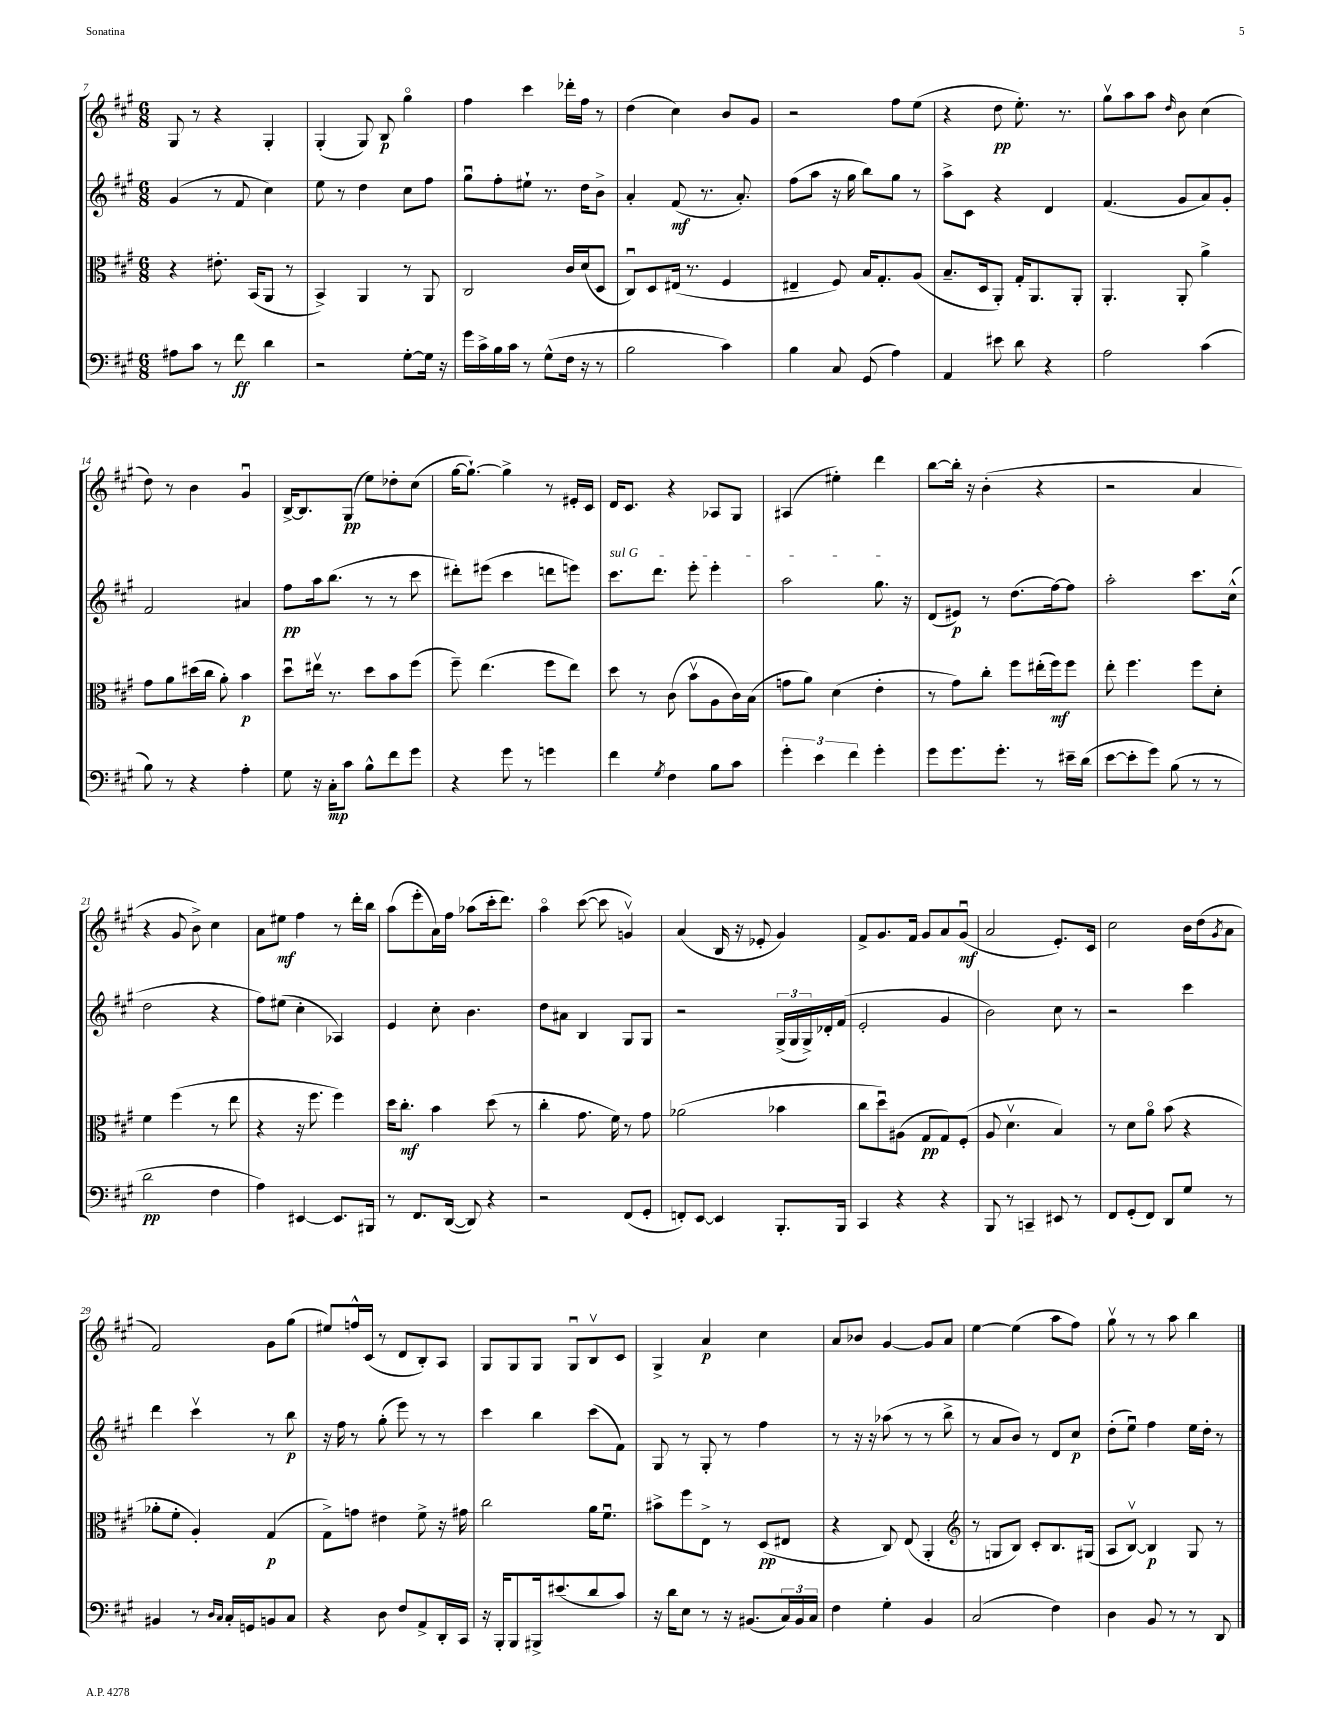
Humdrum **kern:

**kern	**kern	**kern	**kern
*staff4	*staff3	*staff2	*staff1
*clefF4	*clefC3	*clefG2	*clefG2
*k[f#c#g#]	*k[f#c#g#]	*k[f#c#g#]	*k[f#c#g#]
*M6/8	*M6/8	*M6/8	*M6/8
8A#	4r	(4g#	8G#
8c#	.	.	8r
8r	8.e#'	8r	4r
8f#	.	8f#	.
.	(16BB	.	.
4d	8AA	4cc#)	4G#'
.	8r	.	.
=	=	=	=
2r	4BB^)	8ee	(4G#'
.	.	8r	.
.	4AA	4dd	8G#)
.	.	.	8B
[8G#'	8r	8cc#	4gg#o
16G#]	8AA	8ff#	.
16r	.	.	.
=	=	=	=
16g#	2C#	8gg#u	4ff#
16c#^	.	.	.
16B	.	8ff#'	.
16c#	.	.	.
8r	.	8ee#`	4ccc#
(8G#^^	.	8.r	.
16F#	16c#	.	16ddd-'
16r	(16d	16dd	16ff#
8r	8D	8b^	8r
=	=	=	=
2B	8C#u)	4a'	(4dd
.	8D	.	.
.	(16E#	(8f#	4cc#)
.	8.r	.	.
.	.	8.r	.
4c#)	4F#	.	8b
.	.	8.a')	.
.	.	.	8g#
=	=	=	=
4B	4E#~	(8ff#	2r
.	.	8aa	.
8C#	8F#)	16r	.
.	.	16gg#	.
(8GG#	16B	8bb)	.
.	8.G#'	.	.
4A)	.	8gg#	8ff#
.	(8A	8r	(8ee
=	=	=	=
4AA	8.B~	8aa^	4r
.	.	8c#	.
.	16D	.	.
8e#	8AA')	4r	8dd
8d	16G#'	.	8.ee')
.	8.AA	.	.
4r	.	4d	.
.	.	.	8.r
.	8AA'	.	.
=	=	=	=
2A	4.AA'	(4.f#	8gg#v
.	.	.	8aa
.	.	.	8aa
.	.	.	16qqdd
.	8AA'	8g#	8b
(4c#	4a^	8a)	(4cc#
.	.	8g#'	.
=	=	=	=
8B)	8g#	2f#	8dd)
8r	8a	.	8r
4r	(16dd#	.	4b
.	16cc#	.	.
.	8a')	.	.
4A'	4b	4a#	4g#u
=	=	=	=
8G#	8ddu	8ff#	[16B^
.	.	.	8.B]
16r	16ee#v	16aa	.
16C#'	8.r	(8.bb	.
8c#	.	.	(8G#
8B^^	8dd	8r	8ee)
8f#	8b	8r	8dd-'
8g#	(8ff#	8ccc#	(8cc#
=	=	=	=
4r	8ff#~)	8ddd#')	[16gg#
.	.	.	8.gg#`_)
.	(4.ee	(8eee#	.
8g#	.	4ccc#	4gg#^]
8r	.	.	.
4g	8ff#	8ddd	8r
.	8ee)	8eee)	16e#'
.	.	.	16c#
=	=	=	=
4f#	8dd	8.ccc#	16d
.	.	.	8.c#
.	8r	.	.
.	.	8.ddd	.
8qG#	.	.	.
4F#	(8c#	.	4r
.	8bv	8eee'	.
8B	8A	4eee'	8A-
8c#	16c#)	.	8G#
.	(16B	.	.
=	=	=	=
6g#'	8g	2aa	(4A#
.	8a)	.	.
6e	.	.	.
.	(4d	.	4ee#')
6f#	.	.	.
4g#'	4e'	8.gg#	4ddd
.	.	16r	.
=	=	=	=
8g#	8r	(8d	[8bb
8.g#	8g#)	8e#)	16bb']
.	.	.	16r
.	8cc#'	8r	(4b'
8.g#'	.	.	.
.	8ff#	(8.dd	.
8r	(16ee#'	.	4r
.	16ff#)	[16ff#)	.
16e#~	8ff#	8ff#]	.
(16d	.	.	.
=	=	=	=
[8e	8ee'	2aa'	2r
8e']	4.ff#	.	.
8g#)	.	.	.
(8B	.	.	.
8r	8ff#	8.ccc#	4a
8r	8d'	.	.
.	.	(16cc#^^	.
=	=	=	=
2d	4f#	2dd	4r
.	(4ff#	.	8g#
.	.	.	8b^)
4F#	8r	4r	4cc#
.	8ee	.	.
=	=	=	=
4A)	4r	8ff#)	8a
.	.	(8ee#	8ee#
[4EE#	16r	4cc#'	4ff#
.	8.ff#	.	.
8.EE#]	4ff#)	4A-)	8r
.	.	.	16ddd'
16BBB#	.	.	16bb
=	=	=	=
8r	16dd	4e	(8aa
.	8.cc#'	.	.
8.FF#	.	.	8eee'
.	4b	8cc#'	16a)
([16DD	.	.	16ff#
8DD])	.	4.b	(8aa-
4r	(8dd	.	16ccc#'
.	.	.	8.ddd)
.	8r	.	.
=	=	=	=
2r	4cc#'	8dd	4aao
.	.	8a#	.
.	8.g#	4B	([8ccc#
.	.	.	8ccc#]
.	16f#)	.	.
(8FF#	8r	8G#	4gv)
8GG#'	8g#	8G#	.
=	=	=	=
8FF')	(2a-	2r	(4a
[8EE	.	.	.
4EE]	.	.	16B
.	.	.	16r
.	.	.	8e-'
8.BBB'	4b-	(24G#^	4g#)
.	.	24G#	.
.	.	24G#^)	.
.	.	16d-'	.
16BBB	.	(16f#	.
=	=	=	=
4CC#	8cc#	2e'	8f#^
.	8ddu)	.	8.g#
4r	(8A#	.	.
.	.	.	16f#
.	8G#	.	8g#
4r	8G#)	4g#	8a
.	(8F#'	.	(8g#u
=	=	=	=
8BBB	8A	2b)	2a
8r	4.dv	.	.
4CC~	.	.	.
8EE#	4B)	8cc#	8.e')
8r	.	8r	.
.	.	.	16c#
=	=	=	=
8FF#	8r	2r	2cc#
(8GG#'	8d	.	.
8FF#)	8ao	.	.
8DD	(8b	.	.
8G#	4r	4ccc#	16b
.	.	.	(16dd
.	.	.	8qg#
8r	.	.	8a
=	=	=	=
4BB#	8a-'	4ddd	2f#)
.	8f#'	.	.
8r	4A')	4ccc#v	.
16qqD	.	.	.
16qqC#	.	.	.
16C#'	.	.	.
16GG	.	.	.
8BB	(4G#	8r	8g#
8C#	.	8bb	(8gg#
=	=	=	=
4r	8G#^)	16r	8ee#)
.	.	16ff#	.
.	8g	8r	16ff^^
.	.	.	(16c#
8D	4e#	(8gg#'	8r
8F#	.	8eee)	8d
8AA^	8f#^	8r	8B')
16DD'	16r	8r	8A
16CC#	16g#	.	.
=	=	=	=
16r	2cc#	4ccc#	8G#
16BBB'	.	.	.
8BBB	.	.	8G#
16BBB#^	.	4bb	8G#
(8.e#	.	.	.
.	.	.	8G#u
8d	16a	(8ccc#	8Bv
.	8.f#u	.	.
8c#)	.	8f#)	8c#
=	=	=	=
16r	8b#^	8G#	4G#^
16d	.	.	.
8E	8ff#	8r	.
8r	8E^	8G#'	4a
16r	8r	8r	.
(8.BB#	.	.	.
.	(8D	4ff#	4cc#
24C#)	8E#	.	.
24BB#	.	.	.
24C#	.	.	.
=	=	=	=
4F#	4r	8r	8a
.	.	16r	8b-
.	.	16r	.
4G#'	8C#)	(8aa-	[4g#
.	(8E	8r	.
4BB	4AA'	8r	8g#]
.	.	8bb^	8a
=	=	=	=
*	*clefG2	*	*
(2C#	8r	8r	[4ee
.	8G	8a	.
.	8B)	8b)	(4ee]
.	8c#'	8r	.
4F#)	8.B	8d	8aa
.	.	8cc#	8ff#)
.	(16G#	.	.
=	=	=	=
4D	8A	(8dd'	8gg#v
.	[8Bv)	8eeu)	8r
8BB	4B]	4ff#	8r
8r	.	.	8aa
8r	8G#	16ee	4bb
.	.	16dd'	.
8DD	8r	8r	.
==	==	==	==
*-	*-	*-	*-
